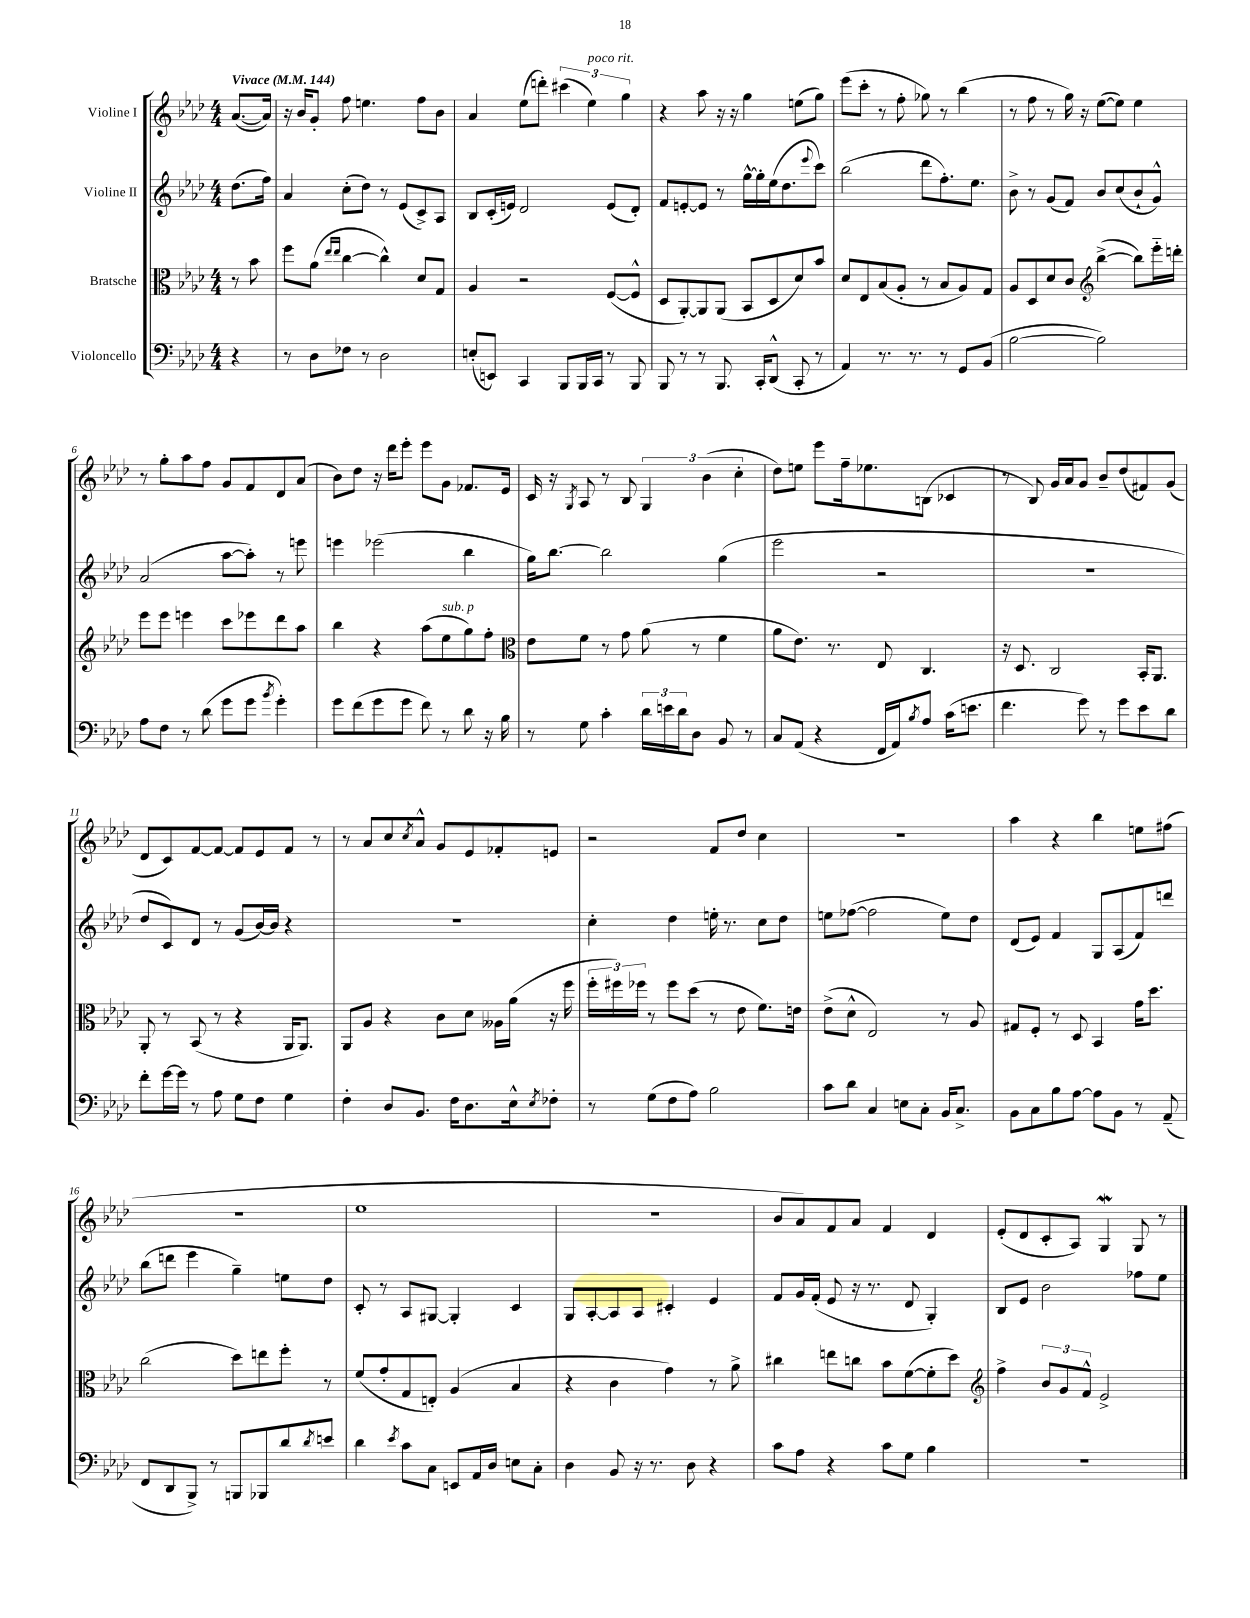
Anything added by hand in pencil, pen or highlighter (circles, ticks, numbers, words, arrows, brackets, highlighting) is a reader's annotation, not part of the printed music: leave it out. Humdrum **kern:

**kern	**kern	**kern	**kern
*staff4	*staff3	*staff2	*staff1
*clefF4	*clefC3	*clefG2	*clefG2
*k[b-e-a-d-]	*k[b-e-a-d-]	*k[b-e-a-d-]	*k[b-e-a-d-]
*M4/4	*M4/4	*M4/4	*M4/4
*MM144	*MM144	*MM144	*MM144
4r	8r	(8.dd-\L	([8.a-/L
.	8b-\	.	.
.	.	16ff\Jk)	16a-/]Jk)
=	=	=	=
8r	8ff\L	4a-/	16r
.	.	.	16b-/LK
8D-\L	(8a-\J	.	8g'/J
.	16qqee-/LL	.	.
.	16qqee-/JJ	.	.
8F-\J	[4cc\	(8cc'\L	8ff\
8r	.	8dd-\J)	4.ee\
2D-\	4cc^^\])	8r	.
.	.	(8e-/L	.
.	8d-/L	8c^/)	8ff\L
.	8G/J	8A-/J	8b-\J
=	=	=	=
(8E'/L	4A-/	8B-/L	4a-/
8EE/J)	.	(16c'/L	.
.	.	16e/JJ)	.
4CC/	2r	2d-/	(8ee-\L
.	.	.	8ddd'\J)
8BBB-/L	.	.	(6ccc#\
16BBB-/L	.	.	.
.	.	.	6ee-\)
16CC/JJ	.	.	.
8r	([8F/L	(8e/L	.
.	.	.	6gg\
8BBB-/	8F^^/]J	8d-'/J)	.
=	=	=	=
8BBB-/	8D-/L	8f/L	4r
8r	[8AA-'/)	[8e'/	.
8r	8AA-/]	8e/]J	8aa-\
8.BBB-/	(8AA-/J	8r	16r
.	.	.	16r
.	8BB-/L	[16gg^^\LL	4gg\
16CC'/LK	.	16gg'\]	.
(8DD-^^/J	8D-/	(16ee-\J	.
.	.	8.dd-\	.
8CC'/	8d-/)	.	(8ee\L
.	.	8qqeee-/	.
8r	8b-/J	8ccc\J)	8gg\J)
=	=	=	=
4AA-/)	8d-/L	(2bb-\	(8eee-\L
.	8E-/	.	8ccc'\J
8.r	(8B-/	.	8r
.	8A-'/J	.	8ff'\
8.r	.	.	.
.	8r	8ddd-\L	8gg-\)
8r	8B-/L	8.ff'\)	8r
8GG/L	8A-/)	.	(4bb-\
.	.	8.ee-\J	.
(8BB-/J	8G/J	.	.
=	=	=	=
[2B-\	8A-/L	8b-^\	8r
.	8D-/	8r	8ff\
.	8d-/	(8g/L	8r
.	8c/J	8f/J)	16gg\)
.	.	.	16r
*	*clefG2	*	*
2B-\])	([4bb-^\	8b-/L	([8ee-\L
.	.	(8cc/	8ee-\]J)
.	8bb-\]L)	8b-`/	4ee-\
.	16eee-'~\L	8g^^/J)	.
.	16ddd'\JJ	.	.
=	=	=	=
8A-\L	8eee-\L	(2a-/	8r
8F\J	8eee-\J	.	8gg'\L
8r	4eee\	.	8aa-\
(8d-\	.	.	8ff\J
8g\L	8ccc\L	[8aa-\L	8g/L
8g\J	8eee-\	8aa-'\]J)	8f/
8qb-/	.	.	.
4g'\)	8ddd-\	8r	8d-/
.	8aa-\J	8eee\	(8a-/J
=	=	=	=
8g\L	4bb-\	4eee\	8b-\L)
(8f\	.	.	8dd-\J
8g\	4r	(2eee-\	16r
.	.	.	16ddd-\LK
8g\J	.	.	8eee-'\J
8f\)	(8aa-\L	.	8eee-\L
8r	8ee-\	.	8g\J
8d-\	8gg\)	4bb-\	8.f-/L
16r	8ff'\J	.	.
16B-\	.	.	16e-/Jk
=	=	=	=
*	*clefC3	*	*
8r	8e-\L	16gg\LK)	16c/
.	.	[8.bb-\J	16r
.	.	.	8qG/
8G\	8f\J	.	8A-/
4c'\	8r	2bb-\]	8r
.	8g\	.	8B-/
24d-\LL	(8a-\	.	6G/
24e\	.	.	.
24d-\J	.	.	.
8D-\J	8r	.	.
.	.	.	(6b-\
8BB-/	4f\	(4gg\	.
.	.	.	6cc'\
8r	.	.	.
=	=	=	=
8C/L	8a-\L	2eee-\	8dd-\L)
(8AA-/J	8.e-\J)	.	8ee\J
4r	.	.	8eee-\L
.	8.r	.	.
.	.	.	16ff~\k
.	.	.	8.ee-\
16FF/LL	8E-/	2r	.
16AA-/J)	.	.	.
8qB-/	.	.	.
8A-/J	4.C/	.	(8B\J
(16c\LK	.	.	4c-/
8.e\J	.	.	.
=	=	=	=
4.f\	16r	1r	8r
.	8.D-/	.	.
.	.	.	8B-/)
.	2C/	.	16g/LL
.	.	.	16a-/J
8g\)	.	.	8g/J
8r	.	.	8b-~/L
8g\L	.	.	(8dd-/
8e-\	16BB-'/LK	.	8f#/)
.	8.AA-/J	.	.
8d-\J	.	.	(8g/J
=	=	=	=
8f'\L	8AA-'/	8dd-/L	8d-/L
[16g\L	8r	8c/)	8c/)
16g\]JJ	.	.	.
8r	(8BB-/	8d-/J	[8f/
8A-\	8r	8r	8f/_J
8G\L	4r	(8g/L	8f/]L
8F\J	.	[16b-/L)	8e-/
.	.	16b-/]JJ	.
4G\	16AA-/LK	4r	8f/J
.	8.AA-/J)	.	.
.	.	.	8r
=	=	=	=
4F'\	8AA-/L	1r	8r
.	8A-/J	.	8a-/L
8D-/L	4r	.	8cc/
.	.	.	8qcc/
8.BB-/J	.	.	8a-^^/J
.	8c\L	.	8g/L
16F\LK	.	.	.
8.D-\	8d-\J	.	8e-/
.	16A--\LL	.	8f-'/
16E-^^\k	(16a-\JJ	.	.
8qE-/	.	.	.
8F-'\J	16r	.	8e/J
.	16ff\	.	.
=	=	=	=
8r	24ff'\LL	4cc'\	2r
.	24ff#\)	.	.
.	24ff-\JJ	.	.
(8G\L	8r	.	.
8F\	8ff-\L	4dd-\	.
8A-\J)	(8dd-\J	.	.
2B-\	8r	16ee'\	8f/L
.	.	8.r	.
.	8e-\	.	8dd-/J
.	8.f\L)	8cc\L	4cc\
.	.	8dd-\J	.
.	16e\Jk	.	.
=	=	=	=
8c\L	(8e-^\L	8ee\L	1r
8d-\J	8d-^^\J	([8ff-\J	.
4C/	2E-/)	2ff-\]	.
8E\L	.	.	.
8C'\J	.	.	.
16BB-/LK	8r	8ee\L)	.
8.C^/J	.	.	.
.	8A-/	8dd-\J	.
=	=	=	=
8BB-\L	8G#/L	(8d-/L	4aa-\
8C\	8F'/J	8e-/J)	.
8B-\	8r	4f/	4r
[8A-\J	8D-/	.	.
8A-\]L	4BB-/	8G/L	4bb-\
8BB-\J	.	(8A-/	.
8r	16g\LK	8f/)	8ee\L
.	8.dd-\J	.	.
(8AA-~/	.	8ddd/J	(8ff#\J
=	=	=	=
8FF/L	(2cc\	(8bb-\L	1r
8DD-/	.	8ddd\J	.
8BBB-^/J)	.	4eee-\	.
8r	.	.	.
8BBB/L	8dd-\L)	4gg~\)	.
8BBB-/	8ee\	.	.
8d-/	8ff'\J	8ee\L	.
8qd-/	.	.	.
8e/J	8r	8dd-\J	.
=	=	=	=
4d-\	(8f/L	8c'/	1ee-
.	8g'/	8r	.
8qe-/	.	.	.
8c\L	8G/	8A-/L	.
8C\J	8E'/J)	[8G#/J	.
8EE/L	(4A-/	4G#'/]	.
16AA-/L	.	.	.
16D-/JJ	.	.	.
8E\L	4B-/	4c/	.
8C'\J	.	.	.
=	=	=	=
4D-\	4r	8G/L	1r
.	.	[8A-'/	.
8BB-/	4c\	8A-/]	.
16r	.	8A-/J	.
8.r	.	.	.
.	4g\)	4c#'/	.
8D-\	.	.	.
4r	8r	4e-/	.
.	8a-^\	.	.
=	=	=	=
8c\L	4cc#\	8f/L	8b-/L
8A-\J	.	16g/L	8a-/)
.	.	(16f'/JJ	.
4r	8ee\L	8e-/	8f/
.	8cc\J	16r	8a-/J
.	.	8.r	.
8c\L	8b-\L	.	4f/
8G\J	([8f\	8d-/	.
4B-\	8f'\]	4G'/)	4d-/
.	8dd-\J)	.	.
=	=	=	=
*	*clefG2	*	*
1r	4ff^\	8B-/L	(8e-'/L
.	.	8e-/J	8d-/
.	12b-/L	2b-\	8c'/
.	12g/	.	.
.	.	.	8A-/J)
.	12f^^/J	.	.
.	2e-^/	.	4G/
.	.	8ff-\L	8G/
.	.	8ee-\J	8r
==	==	==	==
*-	*-	*-	*-
